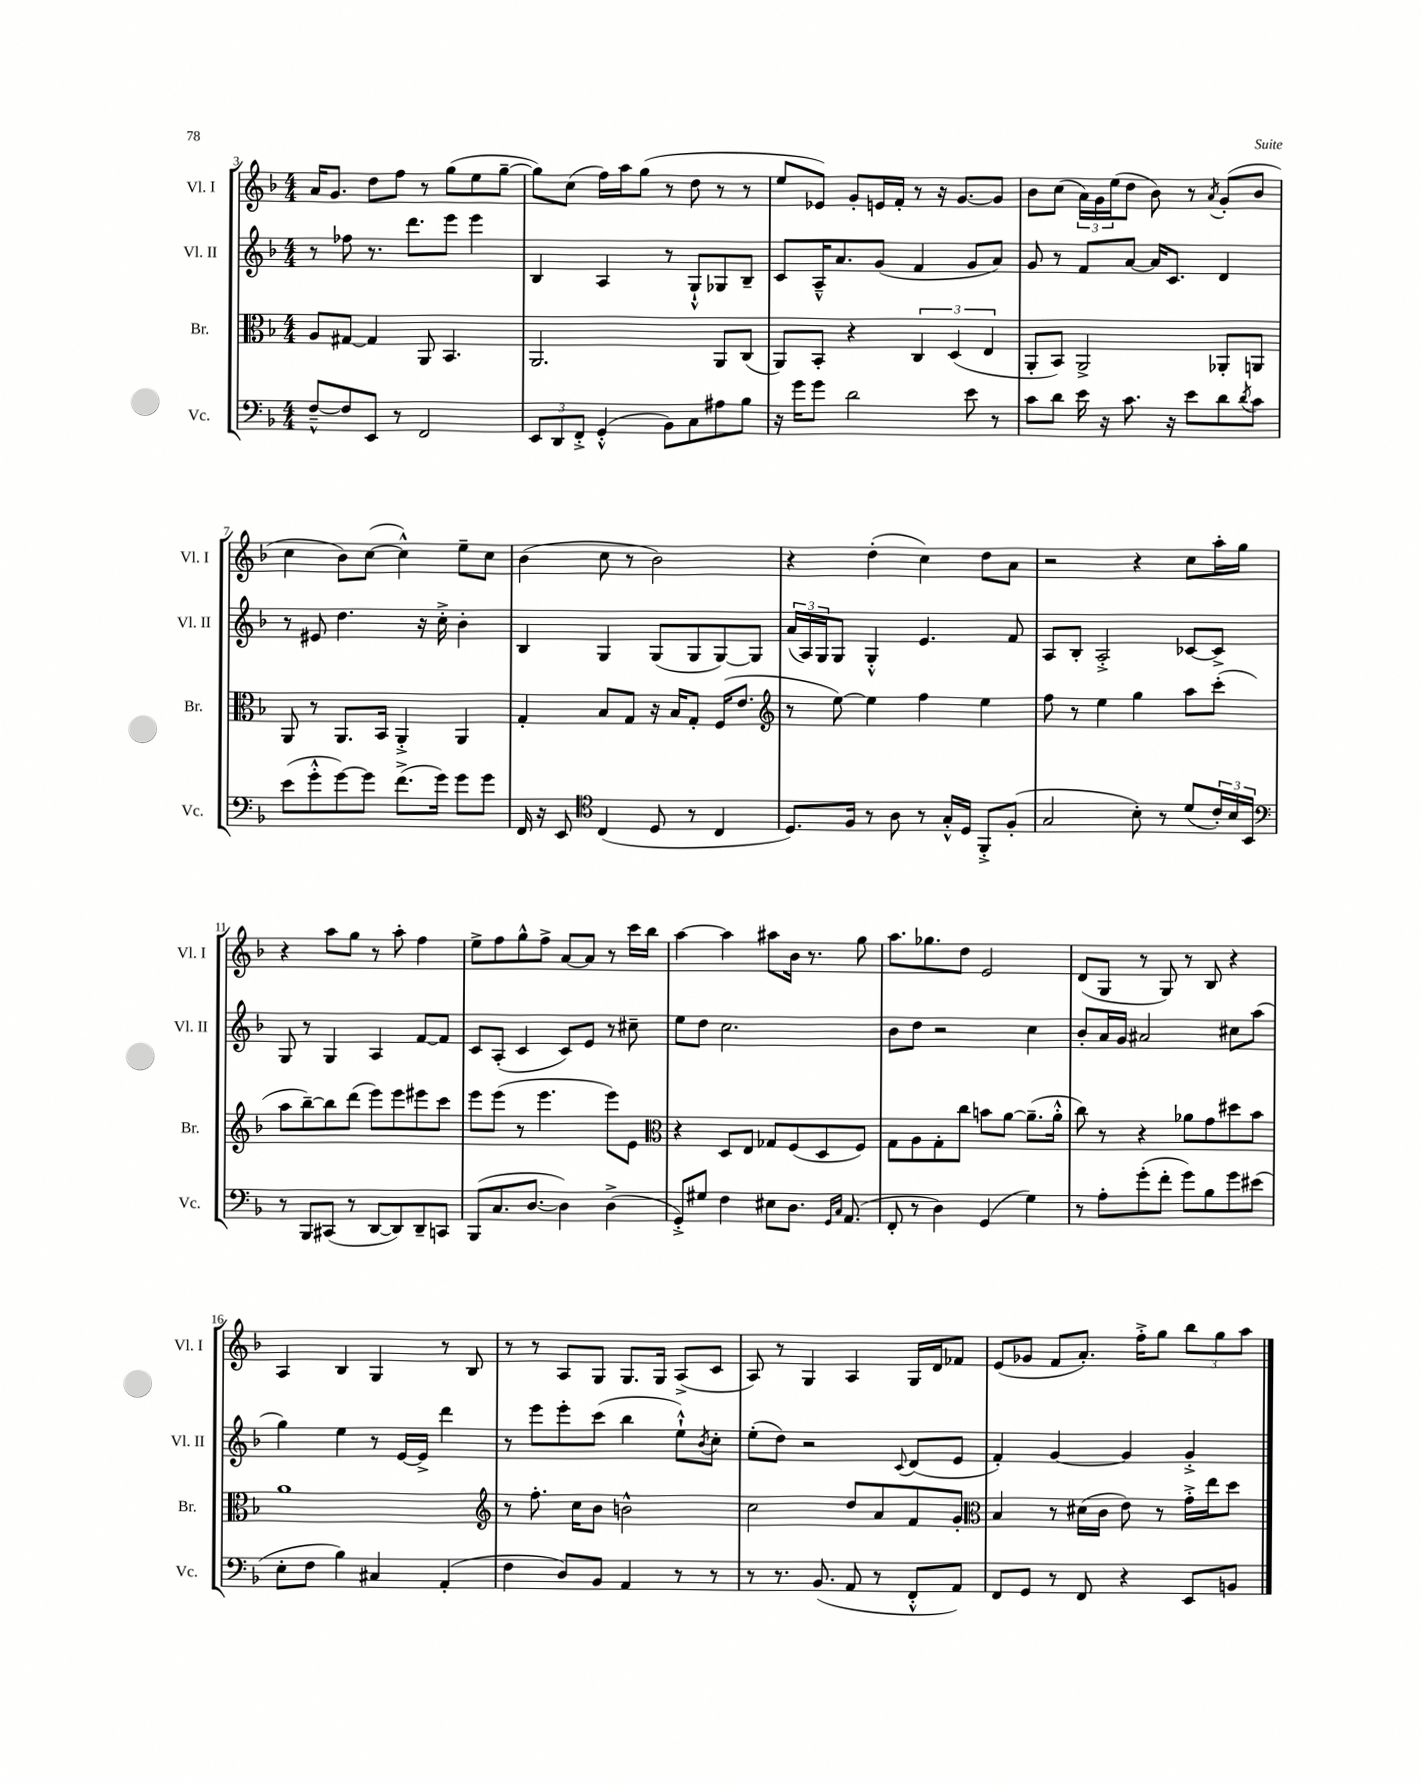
<<
\new StaffGroup <<
\new Staff = "s0" \with { instrumentName = "Vl. I" shortInstrumentName = "Vl. I" } {
    \clef treble \key f \major \numericTimeSignature \time 4/4
    a'16 g'8. d''8 f''8 r8 g''8( e''8 g''8~-- |
    g''8) c''8( f''16) a''16 g''8( r8 d''8 r8 r8 |
    e''8 ees'8) g'8-. e'16 f'16-. r8 r16 g'8.~ g'8 |
    bes'8 c''8( \tuplet 3/2 { a'16) g'16 e''16( } d''8 bes'8) r8 \acciaccatura { a'8 } g'8-.( bes'8 |
    c''4 bes'8) c''8~( c''4-^) e''8-- c''8 |
    bes'4( c''8 r8 bes'2) |
    r4 d''4-.( c''4) d''8 a'8 |
    r2 r4 c''8 a''16-. g''16 |
    r4 a''8 g''8 r8 a''8-. f''4 |
    e''8-> f''8 g''8-^ f''8-> a'8~ a'8 r8 c'''16 bes''16 |
    a''4~ a''4 ais''8 bes'16 r8. g''8 |
    a''8. ges''8. d''8 e'2 |
    d'8( g8 r8 g8) r8 bes8 r4 |
    a4 bes4 g4 r8 bes8 |
    r8 r8 a8 g8 g8. g16 a8->( c'8 |
    a8) r8 g4 a4 g16 d'16 fes'8 |
    e'8( ges'8 f'8 a'8.-.) f''16-.-> g''8 \tuplet 3/2 { bes''8 g''8 a''8 } \bar "|." |
}
\new Staff = "s1" \with { instrumentName = "Vl. II" shortInstrumentName = "Vl. II" } {
    \clef treble \key f \major \numericTimeSignature \time 4/4
    r8 fes''8 r8. d'''8. e'''8 e'''4 |
    bes4 a4 r8 g8-!-^ ges8 bes8-- |
    c'8 a16---^ a'8. g'8( f'4 g'8 a'8) |
    g'8 r8 f'8 a'8~ a'16 c'8. d'4 |
    r8 eis'8 d''4. r16 c''16-.-> bes'4-. |
    bes4 g4 g8( g8 g8~) g8 |
    \tuplet 3/2 { a'16( a16) g16 } g8 g4-.-^ e'4. f'8 |
    a8 bes8-. a2-.-> ces'8~ ces'8-> |
    g8 r8 g4 a4 f'8~ f'8 |
    c'8 a8-.( c'4 c'8) e'8 r8 cis''8-- |
    e''8 d''8 c''2. |
    bes'8 d''8 r2 c''4 |
    bes'8-. a'16 g'16 ais'2 cis''8 a''8( |
    g''4) e''4 r8 e'16~ e'16-> d'''4 |
    r8 e'''8 e'''8-. c'''8( bes''4 e''8-!-^) \acciaccatura { bes'8 } c''8-. |
    e''8-.( d''8) r2 \appoggiatura { c'8 } d'8( e'8 |
    f'4-.) g'4~ g'4 g'4-.-> \bar "|." |
}
\new Staff = "s2" \with { instrumentName = "Br." shortInstrumentName = "Br." } {
    \clef alto \key f \major \numericTimeSignature \time 4/4
    a8 gis8~ gis4 a,8 bes,4. |
    a,2. a,8 c8( |
    a,8) bes,8-. r4 \tuplet 3/2 { c4 d4( e4 } |
    a,8-. bes,8) a,2-> aes,8-. a,8 |
    a,8 r8 a,8. bes,16 a,4-.-> a,4 |
    g4-. bes8 g8 r16 bes16 g8-. f16( e'8. |
    \clef treble r8 e''8~) e''4 f''4 e''4 |
    f''8 r8 e''4 g''4 a''8 c'''8-.( |
    a''8 bes''8~--) bes''8 d'''8( e'''8) e'''8 eis'''8 c'''8 |
    e'''8 e'''8( r8 e'''4. e'''8) e'8 |
    \clef alto r4 d8 e8 ges8 f8( d8 f8) |
    g8 a8 g8-. c''8 b'8 a'8~ a'8.--( a'16-.-^ |
    c''8) r8 r4 aes'8 g'8 dis''8 bes'8 |
    a'1 |
    \clef treble r8 f''8.-. c''16 bes'8 b'2-^ |
    c''2 d''8 a'8 f'8 g'8-. |
    \clef alto bes4 r8 dis'16( c'16 e'8) r8 g'16-.-> e''16 d''8 \bar "|." |
}
\new Staff = "s3" \with { instrumentName = "Vc." shortInstrumentName = "Vc." } {
    \clef bass \key f \major \numericTimeSignature \time 4/4
    f8~---^ f8 e,8 r8 f,2 |
    \tuplet 3/2 { e,8 d,8 f,8-.-> } g,4-.-^( bes,8) c8 ais8 bes8 |
    r16 g'16 g'8 d'2 e'8 r8 |
    c'8 d'8 e'16 r16 c'8. r16 e'8 d'8 \acciaccatura { d'8 } c'8 |
    e'8( g'8-.-^ g'8~) g'8 f'8.->( g'16) g'8 g'8 |
    f,16 r16 e,8 \clef tenor c4( d8 r8 c4 |
    d8.) f16 r8 a8 r8 g16-.-^ d16 f,8-.-> f8-.( |
    g2 bes8-.) r8 d'8( \tuplet 3/2 { c'16-.) bes16 bes,16 } |
    \clef bass r8 bes,,8 cis,8( r8 d,8~ d,8) d,8-- c,8 |
    bes,,8( c8. d8.~ d4) d4->( |
    g,8-.->) gis8 f4 eis8 d8. \grace { g,16 c16 } a,8.( |
    f,8-. r8 d4) g,4( g4) |
    r8 a8-. g'8-.( f'8-. g'8) bes8 g'8 eis'8( |
    e8-. f8 bes4) cis4 a,4-.( |
    f4 d8) bes,8 a,4 r8 r8 |
    r8 r8. bes,8.( a,8 r8 f,8-.-^ a,8) |
    f,8 g,8 r8 f,8 r4 e,8 b,8 \bar "|." |
}
>>
>>
\layout { \context { \Score currentBarNumber = #3 } }
